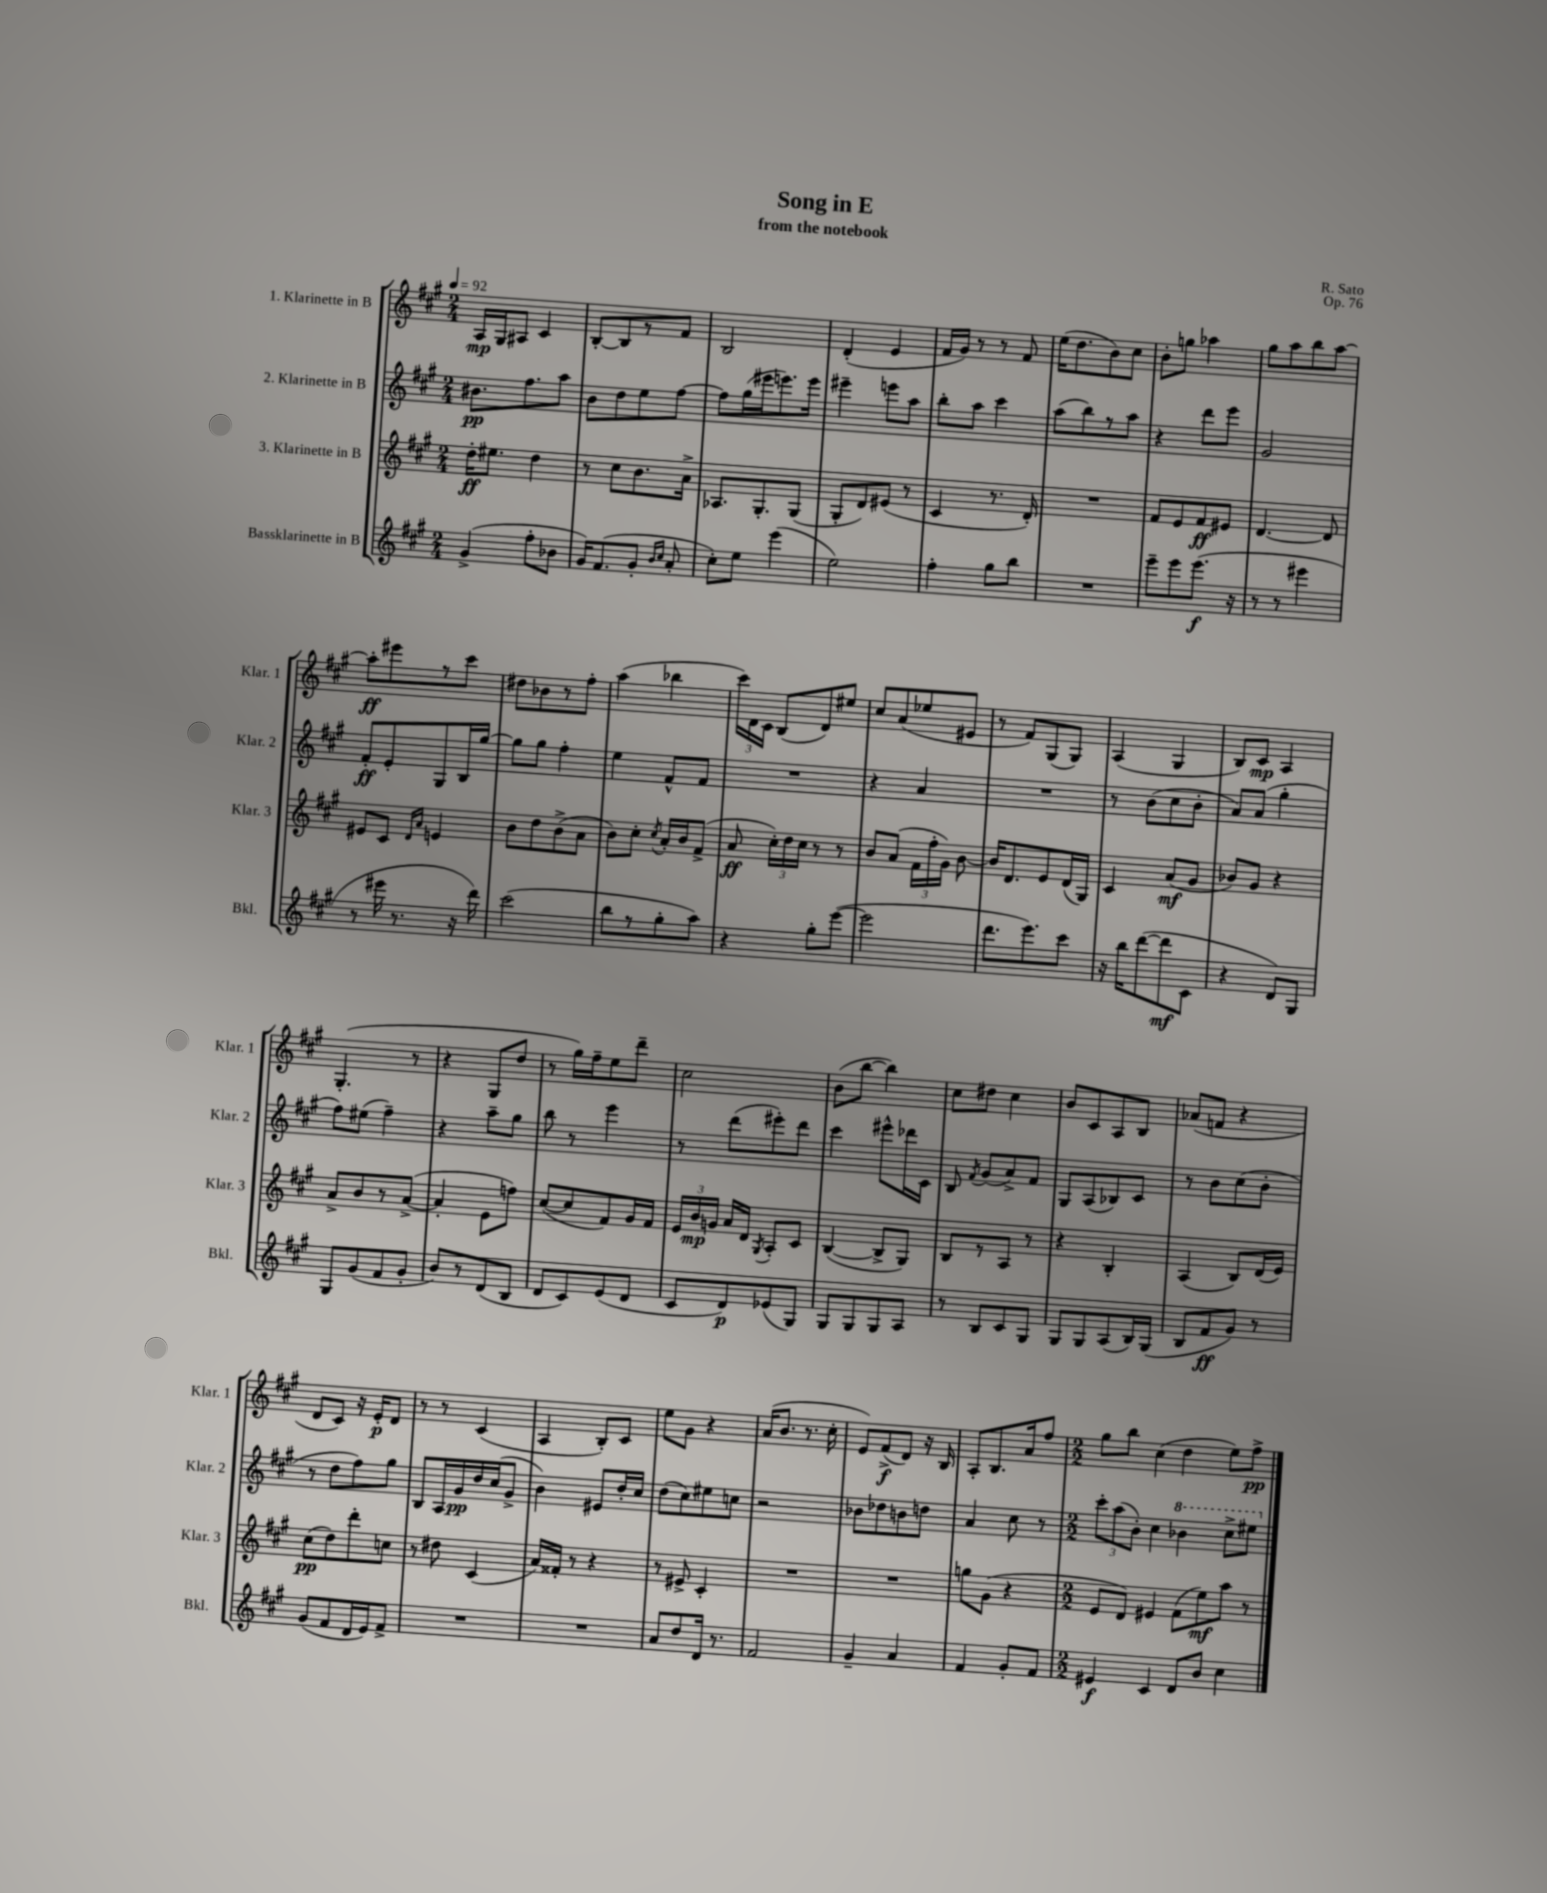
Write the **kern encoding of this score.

**kern	**dynam	**kern	**dynam	**kern	**dynam	**kern	**dynam
*part4	*part4	*part3	*part3	*part2	*part2	*part1	*part1
*staff4	*staff4	*staff3	*staff3	*staff2	*staff2	*staff1	*staff1
*I"Bassklarinette in B	*	*I"3. Klarinette in B	*	*I"2. Klarinette in B	*	*I"1. Klarinette in B	*
*I'Bkl.	*	*I'Klar. 3	*	*I'Klar. 2	*	*I'Klar. 1	*
*clefG2	*	*clefG2	*	*clefG2	*	*clefG2	*
*k[f#c#g#]	*	*k[f#c#g#]	*	*k[f#c#g#]	*	*k[f#c#g#]	*
*M2/4	*	*M2/4	*	*M2/4	*	*M2/4	*
*MM92	*	*MM92	*	*MM92	*	*MM92	*
=1	=1	=1	=1	=1	=1	=1	=1
(4g#^/	.	16dd'\KL	ff	8.b#X\L	pp	16A/LL	mp
.	.	8.ee#X\J	.	.	.	16G#/J	.
.	.	.	.	.	.	8A#X/J	.
.	.	.	.	8.ff#\	.	.	.
8ff#'\L	.	4dd\	.	.	.	4c#/	.
8b-X\J	.	.	.	8aa\J	.	.	.
=2	=2	=2	=2	=2	=2	=2	=2
16g#/KL)	.	8r	.	8b\L	.	[8B'/L	.
(8.f#/	.	.	.	.	.	.	.
.	.	8cc#\L	.	8dd\	.	8B/]	.
8g#'/J	.	8.b\	.	8ee\	.	8r	.
16qqb/LL	.	.	.	.	.	.	.
16qqcc#/JJ	.	.	.	.	.	.	.
8a'/	.	.	.	[8ff#\J	.	8f#/J	.
.	.	16a^\Jk	.	.	.	.	.
=3	=3	=3	=3	=3	=3	=3	=3
8cc#'\L)	.	8.A-X/L	.	8ff#\L]	.	2B/	.
8ee\J	.	.	.	(16gg#\L	.	.	.
.	.	8.G#'/	.	16eee#X\J	.	.	.
(4eee\	.	.	.	8.eeen\)	.	.	.
.	.	(8G#/J	.	.	.	.	.
.	.	.	.	16eee\Jk	.	.	.
=4	=4	=4	=4	=4	=4	=4	=4
2ee\)	.	8G#'/L	.	4eee#X~\	.	(4d'/	.
.	.	8d/)	.	.	.	.	.
.	.	(8e#X/J	.	8eeen\L	.	4e/	.
.	.	8r	.	8aa\J	.	.	.
=5	=5	=5	=5	=5	=5	=5	=5
4ff#'\	.	4c#/	.	8bb'\L	.	16f#/LL	.
.	.	.	.	.	.	16g#/JJ)	.
.	.	.	.	8aa\J	.	8r	.
8gg#\L	.	8.r	.	4ccc#\	.	8r	.
8bb\J	.	.	.	.	.	8f#/	.
.	.	16d'/)	.	.	.	.	.
=6	=6	=6	=6	=6	=6	=6	=6
2r	.	2r	.	(8aa\L	.	(16ee\KL	.
.	.	.	.	.	.	8.dd\	.
.	.	.	.	8bb\)	.	.	.
.	.	.	.	8r	.	8b\)	.
.	.	.	.	8aa\J	.	8cc#\J	.
=7	=7	=7	=7	=7	=7	=7	=7
8eee~\L	.	8f#/L	.	4r	.	8b'\L	.
8eee\	.	8e/	.	.	.	8ggn\J	.
(8.eee\J	f	8f#/	ff	8ddd\L	.	4aa-X\	.
.	.	8e#X/J	.	8eee\J	.	.	.
16r	.	.	.	.	.	.	.
=8	=8	=8	=8	=8	=8	=8	=8
8r	.	[4.d/	.	2g#/	.	8gg#\L	.
8r	.	.	.	.	.	8aa\	.
4eee#X\	.	.	.	.	.	8bb\	.
.	.	8d/]	.	.	.	[8aa\J	.
!!LO:LB:g=z
=9	=9	=9	=9	=9	=9	=9	=9
8r	.	8e#X/L	.	8f#'/L	ff	8aa'\L]	ff
16eee#X\	.	8c#/J	.	8e'/	.	8eee#X\	.
8.r	.	.	.	.	.	.	.
.	.	16qqd/LL	.	.	.	.	.
.	.	16qqa/JJ	.	.	.	.	.
.	.	4en/	.	8G#/	.	8r	.
16r	.	.	.	16B/L	.	8ccc#\J	.
16ddd\)	.	.	.	[16gg#/JJ	.	.	.
=10	=10	=10	=10	=10	=10	=10	=10
(2ccc#\	.	8b\L	.	8gg#\L]	.	8dd#X\L	.
.	.	8dd\	.	8gg#\J	.	8b-X\	.
.	.	(8b^\	.	4ff#'\	.	8r	.
.	.	8a\J	.	.	.	8ff#'\J	.
=11	=11	=11	=11	=11	=11	=11	=11
8bb\L	.	8b\L)	.	4ee\	.	(4aa\	.
8r	.	8cc#'\J	.	.	.	.	.
.	.	8qcc#/	.	.	.	.	.
8gg#'\	.	16a'/LL	.	8f#^^/L	.	4bb-X\	.
.	.	16b/J	.	.	.	.	.
8aa\J)	.	(8f#^/J	.	8f#/J	.	.	.
=12	=12	=12	=12	=12	=12	=12	=12
4r	.	8a/	ff	2r	.	24ccc#\LL)	.
.	.	.	.	.	.	24d\	.
.	.	.	.	.	.	24c#\JJ	.
.	.	24cc#'\LL)	.	.	.	(8B/L	.
.	.	24dd\	.	.	.	.	.
.	.	24cc#\JJ	.	.	.	.	.
8gg#'\L	.	8r	.	.	.	8d/)	.
([8eee\J	.	8r	.	.	.	8ee#X/J	.
=13	=13	=13	=13	=13	=13	=13	=13
2eee\]	.	8b/L	.	4r	.	8cc#/L	.
.	.	(8a/J	.	.	.	(8a/	.
.	.	24f#\LL	.	4a/	.	8ee-X/	.
.	.	24ff#'\	.	.	.	.	.
.	.	24g#\JJ)	.	.	.	.	.
.	.	[8b\	.	.	.	8e#X/J	.
=14	=14	=14	=14	=14	=14	=14	=14
8.ddd\L	.	16b/KL]	.	2r	.	8r	.
.	.	8.d/	.	.	.	.	.
.	.	.	.	.	.	8f#/L)	.
8.eee\)	.	.	.	.	.	.	.
.	.	8e/	.	.	.	(8G#/	.
8ccc#\J	.	(16d/L	.	.	.	8G#/J)	.
.	.	16G#/JJ)	.	.	.	.	.
=15	=15	=15	=15	=15	=15	=15	=15
16r	.	4c#/	.	8r	.	(4A/	.
16bb\KL	.	.	.	.	.	.	.
([8ddd\	.	.	.	(8b\L	.	.	.
8ddd\]	mf	(8a/L	mf	8cc#\	.	4G#/	.
8c#\J	.	8g#/J	.	8b'\J	.	.	.
=16	=16	=16	=16	=16	=16	=16	=16
4r	.	8b-X/L)	.	8a/L)	.	8B/L)	.
.	.	8g#/J	.	(8a/J	.	8c#/J	mp
8d/L)	.	4r	.	4gg#'\	.	4A/	.
8G#/J	.	.	.	.	.	.	.
!!LO:LB:g=z
=17	=17	=17	=17	=17	=17	=17	=17
8G#/L	.	8a^/L	.	8ff#\L)	.	(4.G#'/	.
(8g#/	.	8b/	.	(8ee#X\J	.	.	.
8f#/	.	8r	.	4ff#~\)	.	.	.
8g#'/J	.	([8a^/J	.	.	.	8r	.
=18	=18	=18	=18	=18	=18	=18	=18
8b/L)	.	4a'/]	.	4r	.	4r	.
8r	.	.	.	.	.	.	.
(8d/	.	8e\L	.	8aa~\L	.	8G#/L	.
8B/J	.	8ffn\J)	.	8gg#\J	.	8dd/J	.
=19	=19	=19	=19	=19	=19	=19	=19
8d/L	.	([8cc#/L	.	8bb\	.	8r	.
8c#/)	.	8cc#/]	.	8r	.	16gg#\LL)	.
.	.	.	.	.	.	16ff#~\J	.
(8e/	.	8f#/)	.	4eee\	.	8ee\	.
8d/J	.	16g#/L	.	.	.	8ddd~\J	.
.	.	16f#/JJ	.	.	.	.	.
=20	=20	=20	=20	=20	=20	=20	=20
8c#/L	.	24e/LL	.	8r	.	2cc#\	.
.	.	24b/	mp	.	.	.	.
.	.	24gn/JJ	.	.	.	.	.
8d/)	p	16a/LL	.	(8ddd\L	.	.	.
.	.	16d/JJ	.	.	.	.	.
.	.	8qG#/	.	.	.	.	.
(8e-X/	.	8A'/L	.	8eee#X'\)	.	.	.
8G#/J)	.	8c#/J	.	8ddd\J	.	.	.
=21	=21	=21	=21	=21	=21	=21	=21
8G#/L	.	([4B/	.	4ccc#\	.	(8b\L	.
8G#/	.	.	.	.	.	[8bb\J	.
8G#/	.	8B^/L]	.	8eee#X^^\L	.	4bb\])	.
8A/J	.	8G#/J)	.	16ddd-X\L	.	.	.
.	.	.	.	16c#\JJ	.	.	.
=22	=22	=22	=22	=22	=22	=22	=22
8r	.	8B/L	.	8B/	.	8cc#\L	.
.	.	.	.	8qf#/	.	.	.
8B/L	.	8r	.	(8g#/L	.	8dd#X\J	.
8c#/	.	8A/J	.	8a^/)	.	4cc#\	.
8G#/J	.	8r	.	8f#/J	.	.	.
=23	=23	=23	=23	=23	=23	=23	=23
8G#/L	.	4r	.	8G#/L	.	8b/L	.
8G#/	.	.	.	(8A/	.	8c#/	.
(8A/	.	4B'/	.	8B-X/)	.	8A/	.
16B/L)	.	.	.	8c#/J	.	8B/J	.
(16G#/JJ	.	.	.	.	.	.	.
=24	=24	=24	=24	=24	=24	=24	=24
8B/L	.	(4A/	.	8r	.	(8a-X/L	.
8f#/	ff	.	.	8b\L	.	8fn/J	.
8g#/J)	.	8B/L)	.	(8cc#\	.	4r	.
8r	.	(16d/L	.	8b'\J	.	.	.
.	.	16e/JJ)	.	.	.	.	.
!!LO:LB:g=z
=25	=25	=25	=25	=25	=25	=25	=25
(8g#/L	.	(8cc#\L	pp	8r	.	8d/L	.
8f#/	.	8dd\)	.	8dd\L	.	8c#/J)	.
16d/L	.	8ddd'\	.	8ff#\)	.	16r	.
16e/J)	.	.	.	.	.	16e'/KL	p
8f#^/J	.	8ccn\J	.	8gg#\J	.	8d/J	.
=26	=26	=26	=26	=26	=26	=26	=26
2r	.	8r	.	8B/L	.	8r	.
.	.	8dd#X\	.	16A/L	.	8r	.
.	.	.	.	16g#/	pp	.	.
.	.	(4c#/	.	16dd/	.	(4c#/	.
.	.	.	.	(16cc#/J	.	.	.
.	.	.	.	8g#^/J	.	.	.
=27	=27	=27	=27	=27	=27	=27	=27
2r	.	16a/LL)	.	4b\)	.	4A/	.
.	.	16f##X'/JJ	.	.	.	.	.
.	.	8r	.	.	.	.	.
.	.	4r	.	8e#X/L	.	8B'/L)	.
.	.	.	.	16dd'/L	.	8c#/J	.
.	.	.	.	16cc#/JJ	.	.	.
=28	=28	=28	=28	=28	=28	=28	=28
8a/L	.	8r	.	(8dd\L	.	8ee\L	.
8dd/	.	8e#X^/	.	8cc#\)	.	8g#\J	.
16d/Jk	.	4c#'/	.	8ee#X\	.	4r	.
8.r	.	.	.	.	.	.	.
.	.	.	.	8ccn\J	.	.	.
=29	=29	=29	=29	=29	=29	=29	=29
2f#/	.	2r	.	2r	.	(16a/KL	.
.	.	.	.	.	.	8.b/J	.
.	.	.	.	.	.	8.r	.
.	.	.	.	.	.	16cc#'\	.
=30	=30	=30	=30	=30	=30	=30	=30
4g#~/	.	2r	.	8b-X\L	.	8e/L)	.
.	.	.	.	8dd-X\	.	(8f#^/	f
4a/	.	.	.	8bn\	.	8d/J)	.
.	.	.	.	8ddn\J	.	16r	.
.	.	.	.	.	.	16B/	.
=31	=31	=31	=31	=31	=31	=31	=31
4f#/	.	8ggn\L	.	4a/	.	8A'/L	.
.	.	(8g#\J	.	.	.	8.B/	.
8g#'/L	.	4r	.	8cc#\	.	.	.
.	.	.	.	.	.	16a/k	.
8f#/J	.	.	.	8r	.	8ff#/J	.
=32	=32	=32	=32	=32	=32	=32	=32
*M2/2	*	*M2/2	*	*M2/2	*	*M2/2	*
4e#X/	f	8e/L	.	12ccc#'\L	.	8gg#\L	.
.	.	.	.	(12aa\	.	.	.
.	.	8d/J)	.	.	.	8bb\J	.
.	.	.	.	12b'\J)	.	.	.
4c#/	.	4e#X/	.	4cc#\	.	(4cc#\	.
*	*	*	*	*8va	*	*	*
8d/L	.	(8f#\L	.	4bb-X\	.	4dd\	.
8b/J	.	8ee\)	mf	.	.	.	.
4cc#\	.	8aa\J	.	8ccc#^\L	.	8ee\L)	.
.	.	8r	.	8eee#X\J	.	8ff#^\J	pp
*	*	*	*	*X8va	*	*	*
==	==	==	==	==	==	==	==
*-	*-	*-	*-	*-	*-	*-	*-
